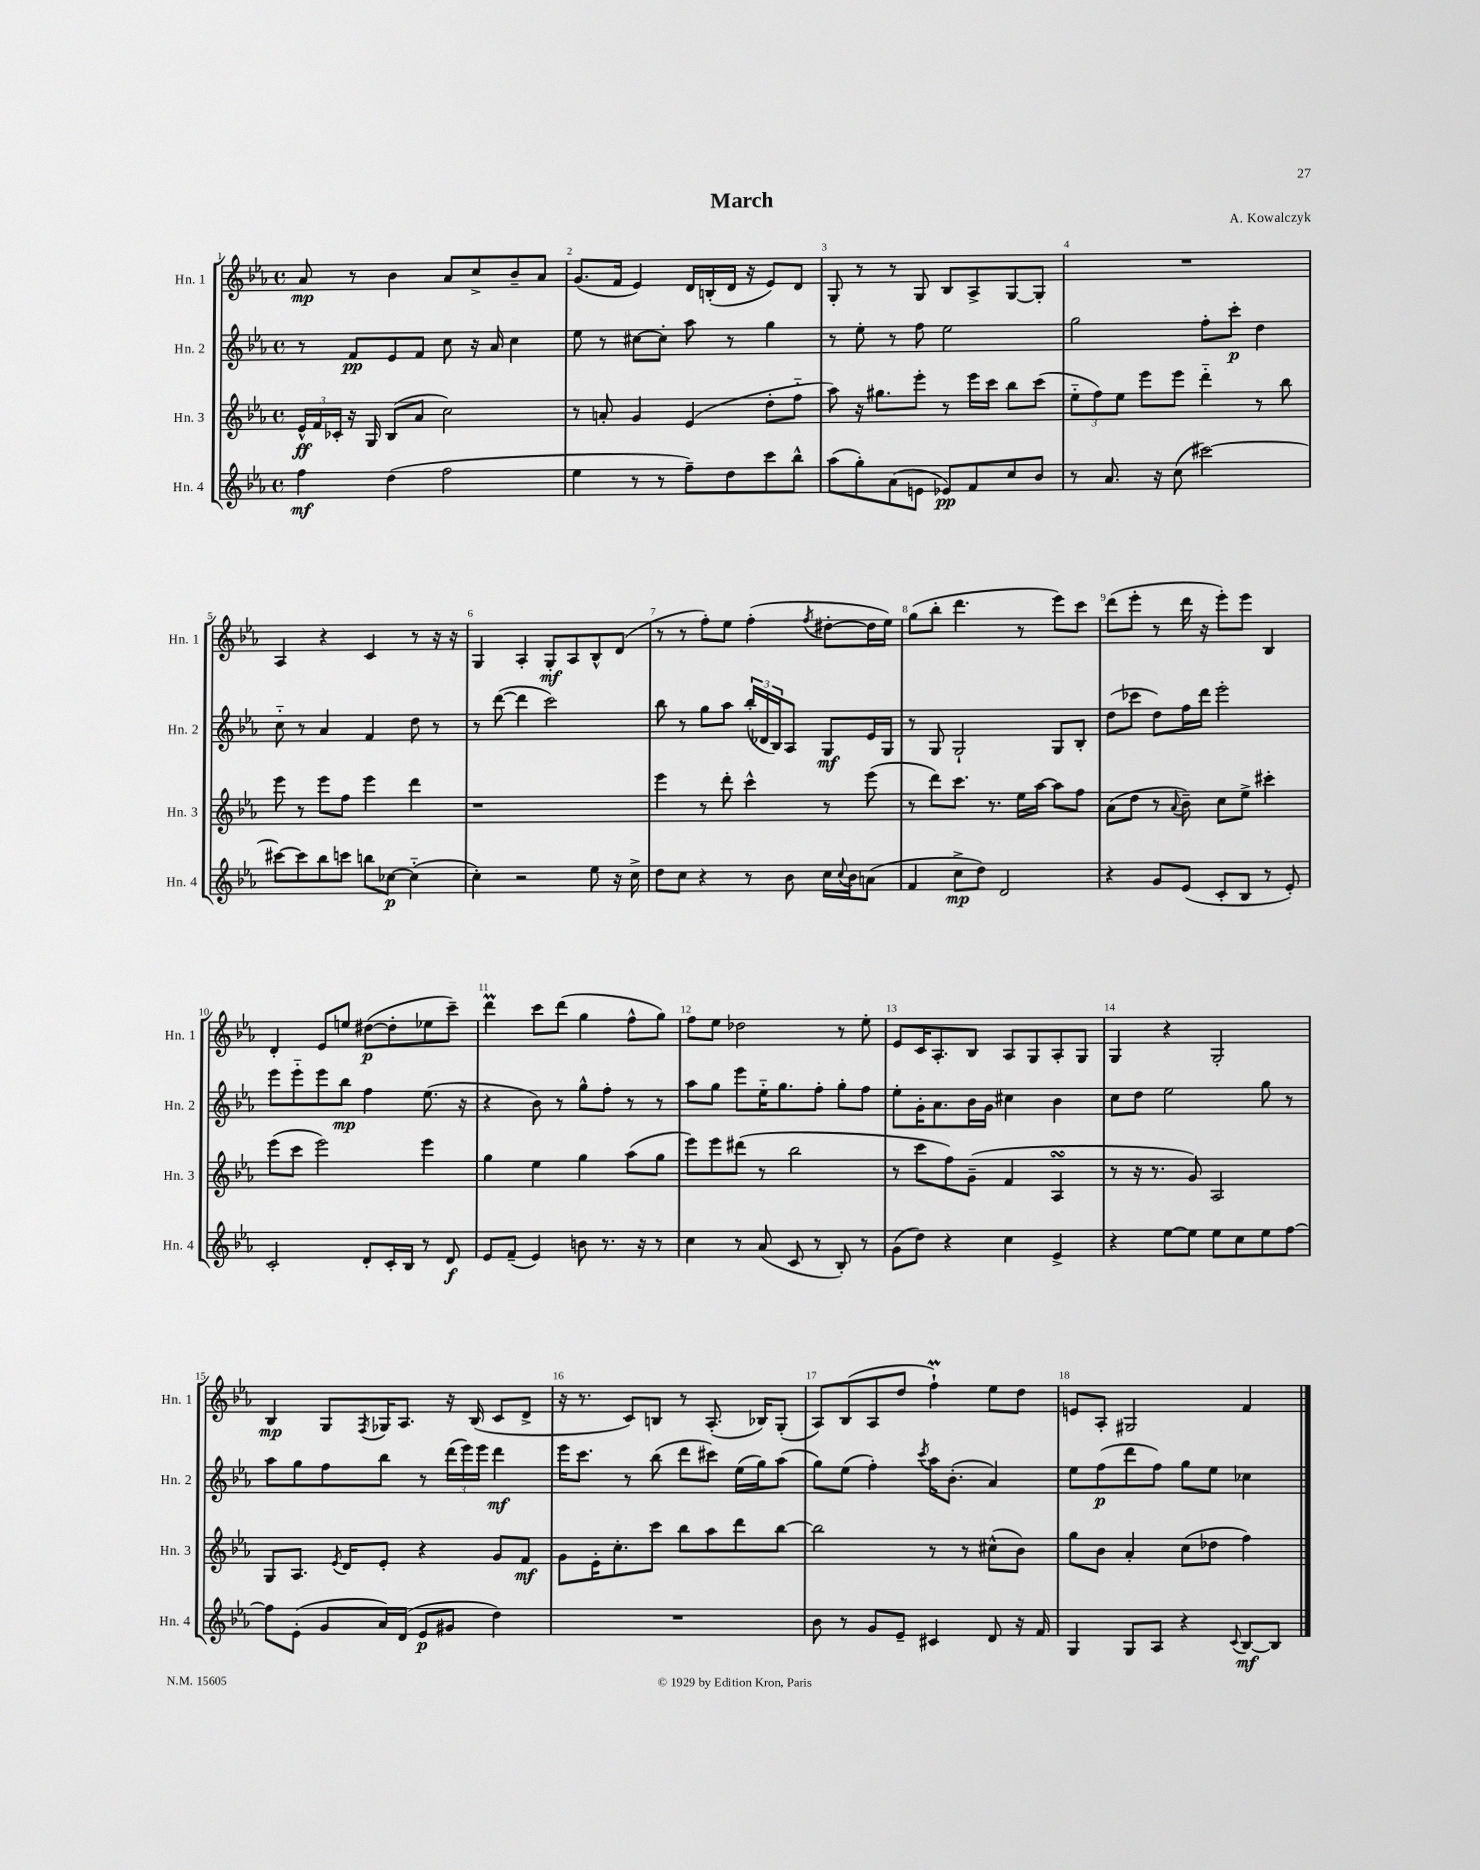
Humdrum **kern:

**kern	**kern	**kern	**kern
*staff4	*staff3	*staff2	*staff1
*clefG2	*clefG2	*clefG2	*clefG2
*k[b-e-a-]	*k[b-e-a-]	*k[b-e-a-]	*k[b-e-a-]
*M4/4	*M4/4	*M4/4	*M4/4
*met(c)	*met(c)	*met(c)	*met(c)
4ff	24e-^^	8r	8a-
.	24f	.	.
.	24c-'	.	.
.	16r	8f	8r
.	16G	.	.
(4dd	(8B-	8e-	4b-
.	8a-	8f	.
2ff	2cc)	8cc	8a-
.	.	16r	8cc^
.	.	16a-	.
.	.	4cc	8b-~
.	.	.	8a-
=	=	=	=
4ee-	8r	8ee-	(8.g
.	8a'	8r	.
.	.	.	16f
8r	4g	[8cc#	4e-)
8r	.	8cc#']	.
8ff~)	(4e-	8aa-	16d
.	.	.	(16B'
8dd	.	8r	16d
.	.	.	16r
8ccc	8dd'	4gg	8e-)
8bb-^^	8ff'~	.	8d
=	=	=	=
(8aa-	8aa-)	8r	8G'
8gg')	16r	8ee-'	8r
.	8.gg#	.	.
(8a-	.	8r	8r
8e	8eee-'	8ff	8G
8e-)	8r	2ee-	8B-
8f	16eee-	.	8A-^
.	16ccc	.	.
8cc	8bb-	.	[8G
8b-	(8ccc	.	8G']
=	=	=	=
8r	12ee-'~	2gg	1r
.	12ff)	.	.
8.a-	.	.	.
.	12ee-	.	.
.	8eee-	.	.
16r	.	.	.
(8cc	8eee-	.	.
[2ccc#)	4ddd'~	8ff'	.
.	.	8ccc'	.
.	8r	4dd	.
.	8bb-	.	.
=	=	=	=
8ccc#_	8eee-	8cc'~	4A-
8ccc#]	8r	8r	.
8bb-	8eee-	4a-	4r
8ccc	8ff	.	.
8bb	4eee-	4f	4c
[8cc-	.	.	.
(4cc-'~]	4ddd	8dd	8r
.	.	8r	16r
.	.	.	16r
=	=	=	=
4cc')	1r	8r	4G
.	.	([8ddd	.
2r	.	4ddd]	4A-'
.	.	2ccc)	8G'
.	.	.	8A-
8ee-	.	.	8B-^^
16r	.	.	(8d
16cc^	.	.	.
=	=	=	=
8dd	4eee-	8bb-	8r
8cc	.	8r	8r
4r	8r	8gg	8ff')
.	8ddd'	8aa-	8ee-
8r	4ccc^^	(24bb-'	(4ff'
.	.	24d-	.
.	.	24B-)	.
8b-	.	8A-	.
.	.	.	8qff
16cc	8r	8G	[8dd#'
8qqcc	.	.	.
16b-	.	.	.
(8a	(8eee-	16e-	16dd#]
.	.	16G	16ee-)
=	=	=	=
4f	8r	8r	(8gg
.	8ddd)	8G	8bb-'
8cc^	8.ccc	2G`	4.ddd
8dd)	.	.	.
.	8.r	.	.
2d	.	.	.
.	16ee-	.	8r
.	[16aa-	.	.
.	8aa-]	8G	8eee-)
.	8ff	8B-'	8ccc
=	=	=	=
4r	(8a-	(8dd	(8ddd
.	8dd	8ccc-	8eee-'
8g	8r	8dd)	8r
.	8qqa-	.	.
(8e-	8b-~)	16ff	16ddd
.	.	16ddd	16r
8c'	8cc	2eee-'	8eee-')
8B-	8ee-^	.	8eee-
8r	4ccc#'	.	4B-
8e-')	.	.	.
=	=	=	=
2c'	(8eee-	8eee-	4d'
.	8ccc	8eee-'~	.
.	2eee-)	8eee-	8e-
.	.	8bb-	8ee
8d'	.	4ff	([8dd#
16c'	.	.	8dd#']
16B-	.	.	.
8r	4eee-	(8.ee-	8ee-
8d	.	.	8ccc~)
.	.	16r	.
=	=	=	=
8e-	4gg	4r	4ddd
(8f~	.	.	.
4e-)	4ee-	8b-)	8ccc
.	.	8r	(8ddd
8b	4gg	8gg^^	4gg
8.r	.	8ff'	.
.	(8aa-	8r	8ff^^
16r	.	.	.
8r	8gg	8r	8gg)
=	=	=	=
4cc	8eee-)	8aa-	8ff
.	8eee-	8gg	8ee-
8r	(8ddd#	8eee-	2dd-
(8a-	8r	16ee-'~	.
.	.	8.gg	.
8c	2bb-	.	.
8r	.	8ff'	.
8B-')	.	8gg'	8r
8r	.	8ff	8ee-'
=	=	=	=
(8g	8r	8ee-'	8e-
8dd)	8ccc	16g'	16c
.	.	8.a-	8.A-'
4r	8ff)	.	.
.	(8g~	16b-	8B-
.	.	16g	.
4cc	4f	4cc#	8A-
.	.	.	8G
4e-^	4A-	4b-	8A-'
.	.	.	8G
=	=	=	=
4r	8r	8cc	4G
.	16r	8dd	.
.	8.r	.	.
[8ee-	.	2ee-	4r
8ee-]	8g)	.	.
8ee-	2A-	.	2G'
8cc	.	.	.
8ee-	.	8gg	.
[8ff	.	8r	.
=	=	=	=
8ff]	8G	8aa-	4B-
(8e-'	8.A-	8gg	.
8g	.	8ff	8G
.	8qe-	.	.
.	16d	.	.
.	.	.	8qF
16a-)	8e-'	8bb-	16G-
(16d	.	.	8.A-
8e-	4r	8r	.
8g#	.	(24ddd	16r
.	.	24eee-)	.
.	.	.	(16B-
.	.	24eee-	.
4dd)	8g	4ddd	8c
.	8f	.	8d^
=	=	=	=
1r	8g	16eee-	16r
.	.	8.ccc	8.r
.	16e-'	.	.
.	8.cc'	.	.
.	.	8r	8c)
.	8ccc	(8bb-	8B
.	8bb-	8ddd	8r
.	8aa-	8ccc#)	(8.A-'
.	8ddd	(16ee-	.
.	.	16gg)	16B-)
.	[8bb-	(8aa-	(8G'
=	=	=	=
8b-	2bb-]	8gg)	8A-)
8r	.	(8ee-	(8B-
8g	.	4ff')	8A-
8e-~	.	.	8dd
.	.	8qccc	.
4c#	8r	16aa-	4ff`)
.	.	(8.b-'	.
.	8r	.	.
8d	(8cc#^^	4a-)	8ee-
16r	8b-)	.	8dd
16f	.	.	.
=	=	=	=
4G	8gg	8ee-	8e
.	8b-	(8ff	8A-'
8G	4a-'	8ddd	2G#
8A-	.	8ff)	.
4r	(8cc	8gg	.
.	8dd-	8ee-	.
8qqc	.	.	.
[8B-	4ff)	4cc-	4f
8B-]	.	.	.
==	==	==	==
*-	*-	*-	*-
